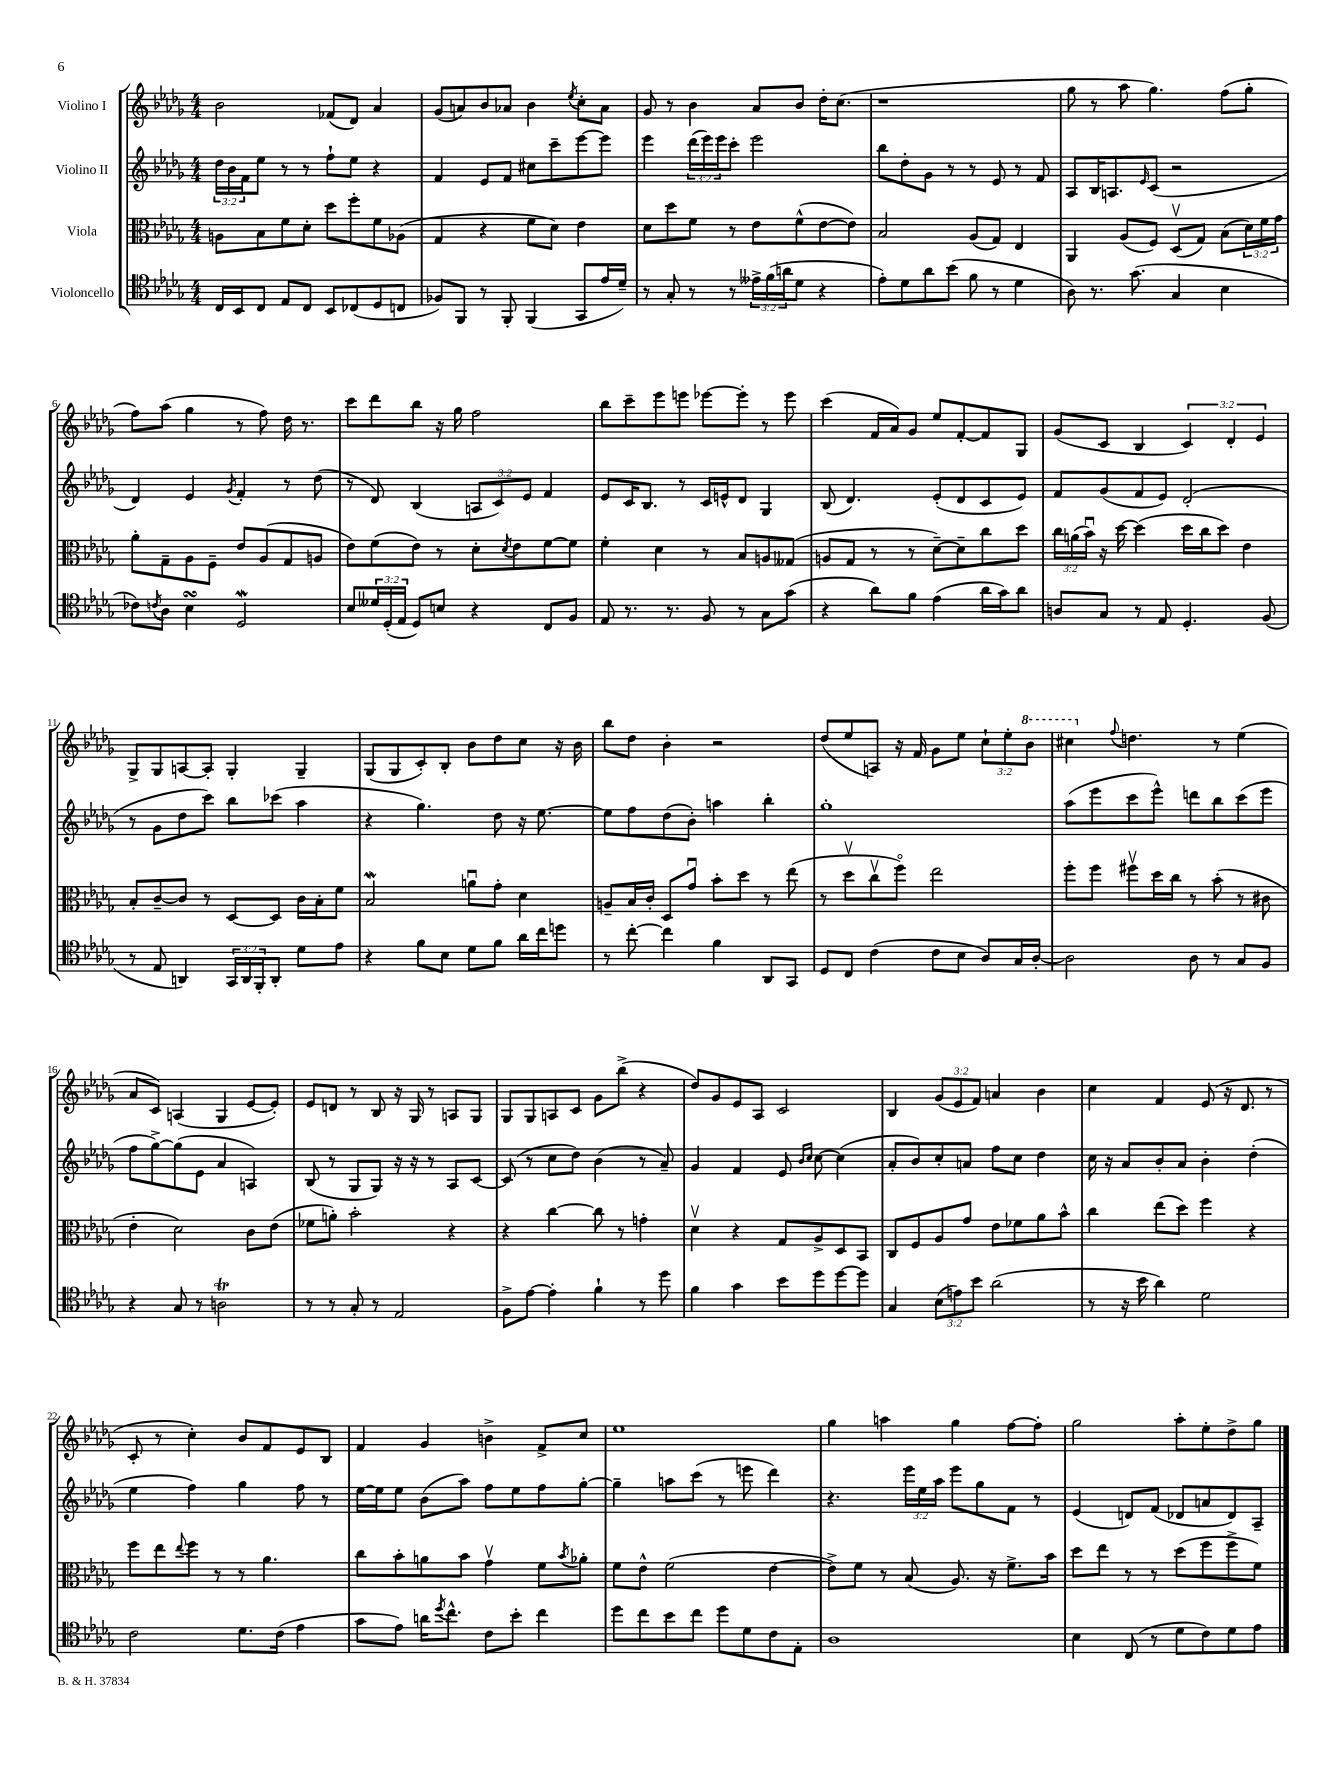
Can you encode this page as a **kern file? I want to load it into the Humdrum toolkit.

**kern	**kern	**kern	**kern
*staff4	*staff3	*staff2	*staff1
*clefC4	*clefC3	*clefG2	*clefG2
*k[b-e-a-d-g-]	*k[b-e-a-d-g-]	*k[b-e-a-d-g-]	*k[b-e-a-d-g-]
*M4/4	*M4/4	*M4/4	*M4/4
16C	8A	24dd-	2b-
.	.	24b-	.
16BB-	.	.	.
.	.	24f	.
8C	8B-	8ee-	.
8E-	8f	8r	.
8C	8d-'	8r	.
8BB-	8dd-	8ff`	(8f-
(8C-	8ff'	8ee-	8d-)
8D-	8f	4r	4a-
8C	(8A-	.	.
=	=	=	=
8F-)	4G-	4f	(8g-
8FF	.	.	8a)
8r	4r	8e-	8b-
8FF'	.	8f	8a-
(4FF	8f	8cc#	4b-
.	8d-)	8ccc~	.
.	.	.	8qee-
8GG-	4e-	[8eee-	8cc'
16e-	.	8eee-]	8a-
16d-~)	.	.	.
=	=	=	=
8r	8d-	4eee-	8g-
8G-'	8dd-	.	8r
8r	8f	(24ddd-	4b-
.	.	24eee-)	.
.	.	24eee-	.
8r	8r	8ccc'	.
24e--^	8e-	2eee-	8a-
(24f	.	.	.
24a	.	.	.
8d-	(8f^^	.	8b-
4r	[8e-	.	16dd-'
.	.	.	(8.cc
.	8e-])	.	.
=	=	=	=
8e-')	2B-	8bb-	1r
8d-	.	8dd-'	.
8a-	.	8g-	.
(8b-	.	8r	.
8f	(8A-	8r	.
8r	8G-)	8e-	.
4d-	4E-	8r	.
.	.	8f	.
=	=	=	=
8A-)	4AA-	8A-	8gg-
8.r	.	16B-	8r
.	.	8.A	.
.	(8A-	.	8aa-
(8.g-	.	.	.
.	.	16qqe-	.
.	8F)	(8c	4.gg-)
4G-	(8D-v	2r	.
.	8G-)	.	.
4B-	(8B-	.	(8ff
.	24d-)	.	8gg-'
.	24f	.	.
.	24g-	.	.
=	=	=	=
8c-)	8a-'	4d-)	8ff)
8qc	.	.	.
8A-	8G-~	.	(8aa-
4B-	8A-	4e-	4gg-
.	8F~	.	.
.	.	8qg-	.
2D-	8e-	4f'	8r
.	(8A-	.	8ff)
.	8G-	8r	16dd-
.	.	.	8.r
.	8A	(8dd-	.
=	=	=	=
8B-	8e-)	8r	8ccc
24d--	(8f	8d-)	8ddd-
(24D-'	.	.	.
24E-	.	.	.
8D-)	8e-)	(4B-	8bb-
8B	8r	.	16r
.	.	.	16gg-
4r	8d-'	12A	2ff
.	.	12c)	.
.	8qd-	.	.
.	8e-	.	.
.	.	12e-	.
8C	[8f	4f	.
8F	8f]	.	.
=	=	=	=
8E-	4f'	8e-	8bb-
8.r	.	16c	8ccc~
.	.	8.B-	.
.	4d-	.	8eee-
8.r	.	.	.
.	.	8r	8eee
8F	8r	16c	[8eee-
.	.	16e^^	.
8r	8B-	8d-	8eee-']
8G-	8A	4G-	8r
(8g-	(8G--	.	8eee-
=	=	=	=
4r	8A	(8B-	(4ccc
.	8G-	4.d-)	.
8a-)	8r	.	16f
.	.	.	16a-)
8f	8r	.	8g-
(4e-	[8d-~)	(8e-'	8ee-
.	8d-~]	8d-	[8f'
16a-	8cc	8c	8f]
16g-)	.	.	.
8a-	8dd-	8e-)	8G-
=	=	=	=
8A	24cc	8f	(8g-
.	(24a	.	.
.	24b-u)	.	.
8G-	16r	(8g-	8c
.	[16dd-	.	.
8r	(4dd-]	8f	4B-
8E-	.	8e-)	.
4.D-'	16dd-	(2d-'	6c)
.	16cc	.	.
.	8dd-)	.	.
.	.	.	6d-'
.	4e-	.	.
.	.	.	6e-
(8F	.	.	.
=	=	=	=
8r	8B-'	8r	8G-^
8E-	[8c~	8g-	8G-
4AA)	8c]	8dd-	[8A
.	8r	8ccc)	8A']
24GG-	[8D-	8bb-	4G-'
24AA	.	.	.
24FF'	.	.	.
8AA'	8D-]	(8ccc-	.
8d-	16c	4aa-	4G-~
.	16B-'	.	.
8e-	8f	.	.
=	=	=	=
4r	2B-	4r	(8G-
.	.	.	8G-
8f	.	4.gg-)	8c')
8B-	.	.	8B-'
8d-	8au	.	8b-
8f	8g-'	8dd-	8dd-
16a-	4d-	16r	8cc
16cc	.	[8.ee-	.
8dd	.	.	16r
.	.	.	16b-
=	=	=	=
8r	8A~	8ee-]	8bb-
[8cc'	16B-	8ff	8dd-
.	16c'	.	.
4cc]	8D-	(8dd-	4b-'
.	8g-u	8b-')	.
4f	8b-'	4aa	2r
.	8dd-	.	.
8AA-	8r	4bb-'	.
8GG-	(8ee-	.	.
=	=	=	=
8D-	8r	1gg-'	(8dd-
8C	8dd-v	.	8ee-
(4c	8ccv	.	8A)
.	8ffo)	.	16r
.	.	.	16f
8c	2ee-	.	8g-
8B-	.	.	8ee-
8A-)	.	.	12cc`
.	.	.	12ee-'
16G-	.	.	.
.	.	.	12bb-
[16A-'	.	.	.
=	=	=	=
2A-]	8ff'	(8aa-	4ccc#
.	8ff	8eee-	.
.	.	.	8qqff
.	8ff#v	8ccc	4.dd
.	16dd-	8eee-^^)	.
.	16cc	.	.
8A-	8r	8ddd	.
8r	(8b-'	8bb-	8r
8G-	8r	(8ccc	(4ee-
8F	8c#	8eee-	.
=	=	=	=
4r	4e-'	8ff	8a-
.	.	[8gg-^)	8c)
8G-	2d-)	(8gg-]	(4A
8r	.	8e-	.
2A	.	4a-	4G-
.	8c	4A)	[8e-
.	(8e-	.	8e-'])
=	=	=	=
8r	8f-	(8B-	8e-
8r	8a')	8r	8d
8G-'	2b-'	8G-	8r
8r	.	8G-)	8B-
2E-	.	16r	16r
.	.	16r	16G-
.	.	8r	8r
.	4r	8A-	8A
.	.	[8c	8G-
=	=	=	=
8F^	4r	(8c]	8G-
[8e-	.	8r	8G-
4e-']	[4cc	8cc	8A
.	.	8dd-)	8c
4f`	8cc]	(4b-	8g-
.	8r	.	(8bb-^
8r	4g'	8r	4r
8dd-	.	8a-~)	.
=	=	=	=
4f	4d-v	4g-	8dd-)
.	.	.	8g-
4g-	4r	4f	8e-
.	.	.	8A-
8b-	8G-	8e-	2c
.	.	16qqb-	.
.	.	16qqcc	.
8dd-	8A-^	[8cc	.
[8dd-	8D-	(4cc]	.
8dd-]	8BB-	.	.
=	=	=	=
4G-	8C	8a-'	4B-
.	8F	8b-)	.
(12B-	8A-	8cc'	(12g-
12e)	.	.	12e-
.	8g-	8a	.
12b-	.	.	12f)
(2a-	8e-	8ff	4a
.	8f-	8cc	.
.	8a-	4dd-	4b-
.	8b-^^	.	.
=	=	=	=
8r	4cc	16cc	4cc
.	.	16r	.
16r	.	8a-	.
16b-	.	.	.
4a-)	(8ee-	8b-'	4f
.	8dd-)	8a-	.
2d-	4ff	4b-'	(8e-
.	.	.	16r
.	.	.	8.d-
.	4r	(4dd-'	.
.	.	.	8r
=	=	=	=
2c	8ff	4ee-	8c'
.	8ee-	.	8r
.	8qqee-	.	.
.	8ff	4ff)	4cc')
.	8r	.	.
8.d-	8r	4gg-	8b-
.	4.a-	.	8f
(16c	.	.	.
4e-	.	8ff	8e-
.	.	8r	8B-
=	=	=	=
8g-	8cc	[16ee-	4f
.	.	16ee-]	.
8e-)	8b-'	8ee-	.
16a	8a	(8b-	4g-
8qdd-	.	.	.
8.cc^^	.	.	.
.	8b-	8aa-)	.
8c	4g-v	8ff	4b^
8b-'	.	8ee-	.
4cc	8f	8ff	8f^
.	8qb-	.	.
.	8a-'	[8gg-'	8cc
=	=	=	=
8dd-	8f	4gg-~]	1ee-
8cc	8e-^^	.	.
8b-	(2f	8aa	.
8cc	.	(8ccc	.
8dd-	.	8r	.
8d-	.	8eee	.
8c	[4e-	4ddd-)	.
8E-'	.	.	.
=	=	=	=
1A-	8e-^])	4.r	4gg-
.	8f	.	.
.	8r	.	4aa
.	(8B-	24eee-	.
.	.	24ee-	.
.	.	24aa-	.
.	8.A-)	8eee-	4gg-
.	.	8gg-	.
.	16r	.	.
.	8.f^	8f	[8ff
.	.	8r	8ff']
.	16b-	.	.
=	=	=	=
4B-	8dd-	(4e-	2gg-
.	8ee-	.	.
(8C	8r	8d)	.
8r	8r	(8f	.
8d-	(8dd-	8d-	8aa-'
8c)	8ff	8a	8ee-'
8d-	8ff^	8d-)	8dd-^
8e-	8f)	8A-~	8gg-
==	==	==	==
*-	*-	*-	*-
